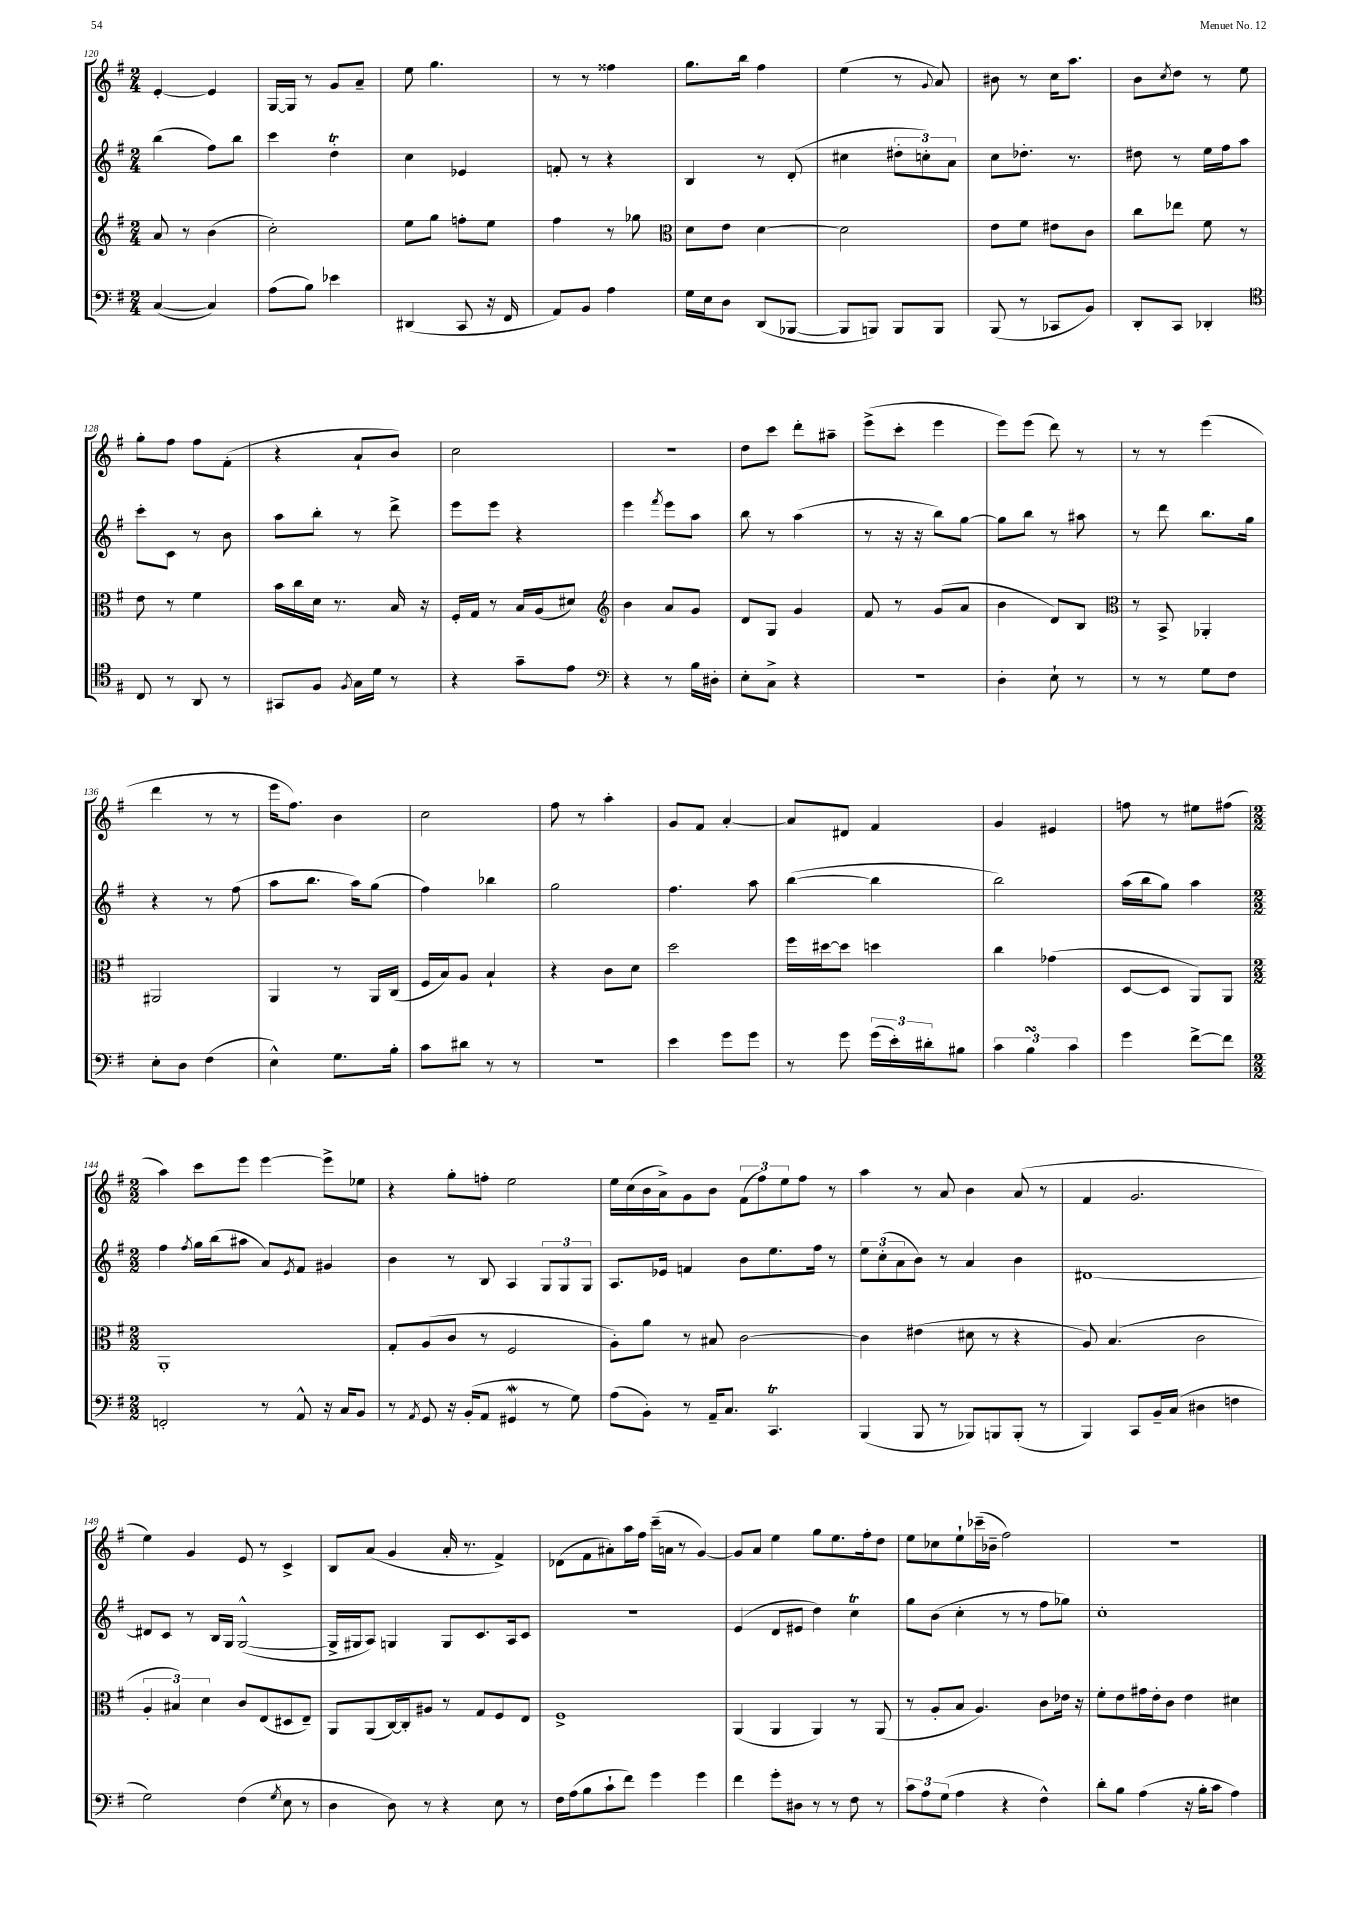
<<
\new StaffGroup <<
\new Staff = "s0" {
    \clef treble \key g \major \numericTimeSignature \time 2/4
    e'4~-. e'4 |
    g16~ g16 r8 g'8 a'8-- |
    e''8 g''4. |
    r8 r8 fisis''4 |
    g''8. b''16 fis''4 |
    e''4( r8 \appoggiatura { g'8 } a'8) |
    bis'8 r8 c''16 a''8. |
    b'8 \acciaccatura { c''8 } d''8 r8 e''8 |
    g''8-. fis''8 fis''8 fis'8-.( |
    r4 a'8-! b'8) |
    c''2 |
    r2 |
    d''8 c'''8 d'''8-. ais''8-- |
    e'''8->( c'''8-. e'''4 |
    e'''8) e'''8( d'''8) r8 |
    r8 r8 e'''4( |
    d'''4 r8 r8 |
    e'''16 fis''8.) b'4 |
    c''2 |
    fis''8 r8 a''4-. |
    g'8 fis'8 a'4~-. |
    a'8 dis'8 fis'4 |
    g'4 eis'4 |
    f''8 r8 eis''8 fis''8( |
    \numericTimeSignature \time 2/2 a''4) c'''8 e'''8 e'''4~ e'''8-> ees''8 |
    r4 g''8-. f''8-. e''2 |
    e''16 c''16( b'16 a'16->) g'8 b'8 \tuplet 3/2 { fis'8( fis''8) e''8 } fis''8 r8 |
    a''4 r8 a'8 b'4 a'8( r8 |
    fis'4 g'2. |
    e''4) g'4 e'8 r8 c'4-> |
    b8 a'8( g'4 a'16-. r8. fis'4->) |
    des'8( fis'8 ais'8-.) a''16 fis''16 c'''16--( a'16 r8 g'4~) |
    g'8 a'8 e''4 g''8 e''8. fis''16-. d''8 |
    e''8 ces''8 e''8-! ces'''16--( bes'16-- fis''2) |
    R1 \bar "|." |
}
\new Staff = "s1" {
    \clef treble \key g \major \numericTimeSignature \time 2/4
    b''4( fis''8) b''8 |
    c'''4 d''4-.\trill |
    c''4 ees'4 |
    f'8-. r8 r4 |
    b4 r8 d'8-.( |
    cis''4 \tuplet 3/2 { dis''8-. c''8-.) a'8 } |
    c''8 des''8.-. r8. |
    dis''8 r8 e''16 fis''16 a''8 |
    c'''8-. c'8 r8 b'8 |
    a''8 b''8-. r8 d'''8-> |
    e'''8 e'''8 r4 |
    e'''4 \acciaccatura { fis'''8 } e'''8 a''8 |
    b''8 r8 a''4( |
    r8 r16 r16 b''8) g''8~ |
    g''8 b''8 r8 ais''8 |
    r8 d'''8 b''8. g''16 |
    r4 r8 fis''8( |
    a''8 b''8. a''16) g''8( |
    fis''4) bes''4 |
    g''2 |
    fis''4. a''8 |
    b''4~( b''4 |
    b''2) |
    a''16( b''16 g''8) a''4 |
    \numericTimeSignature \time 2/2 fis''4 \acciaccatura { fis''8 } g''16 b''16( ais''8 a'8) \acciaccatura { e'8 } fis'8 gis'4 |
    b'4 r8 b8 a4 \tuplet 3/2 { g8 g8 g8 } |
    a8. ees'16 f'4 b'8 e''8. fis''16 r8 |
    \tuplet 3/2 { e''8 c''8-.( a'8 } b'8) r8 a'4 b'4 |
    dis'1~ |
    dis'8 c'8 r8 b16 g16 g2~-^( |
    g16-> gis16 a8) g4 g8 c'8. a16 c'8 |
    r1 |
    e'4( d'8 eis'8 d''4) c''4\trill |
    g''8 b'8( c''4-. r8 r8 fis''8 ges''8) |
    c''1-. \bar "|." |
}
\new Staff = "s2" {
    \clef treble \key g \major \numericTimeSignature \time 2/4
    a'8 r8 b'4( |
    c''2-.) |
    e''8 g''8 f''8-. e''8 |
    fis''4 r8 ges''8 |
    \clef alto d'8 e'8 d'4~ |
    d'2 |
    e'8 fis'8 eis'8 c'8 |
    c''8 ees''8 fis'8 r8 |
    e'8 r8 fis'4 |
    b'16 c''16 d'16 r8. b16 r16 |
    fis16-. g16 r8 b16 a16( dis'8) |
    \clef treble b'4 a'8 g'8 |
    d'8 g8 g'4 |
    fis'8 r8 g'8( a'8 |
    b'4 d'8) b8 |
    \clef alto r8 b,8-> aes,4-. |
    ais,2 |
    a,4 r8 a,16 c16( |
    fis16 b16) a8 b4-! |
    r4 c'8 d'8 |
    d''2 |
    fis''16 dis''16~ dis''8 d''4 |
    c''4 ges'4( |
    d8~ d8 a,8) a,8 |
    \numericTimeSignature \time 2/2 a,1-. |
    g8-. a8( c'8 r8 fis2 |
    a8-.) a'8 r8 bis8 c'2~ |
    c'4 eis'4( dis'8 r8 r4 |
    a8) b4.( c'2 |
    \tuplet 3/2 { a4-. bis4) d'4 } c'8 e8( dis8 e8--) |
    a,8 a,8( c16~) c16-. ais8 r8 g8 fis8 e8 |
    fis1-> |
    a,4( a,4 a,4) r8 a,8( |
    r8 a8-. b8 a4.) c'8 ees'16 r16 |
    fis'8-. e'8 gis'16 e'16-. c'8 e'4 dis'4 \bar "|." |
}
\new Staff = "s3" {
    \clef bass \key g \major \numericTimeSignature \time 2/4
    c4~( c4) |
    a8( b8) ees'4 |
    dis,4( c,8 r16 fis,16 |
    a,8) b,8 a4 |
    g16 e16 d8 d,8( bes,,8~ |
    bes,,8 b,,8) b,,8 b,,8 |
    b,,8( r8 ces,8 b,8) |
    d,8-. c,8 des,4-. |
    \clef tenor c8 r8 a,8 r8 |
    gis,8 fis8 \acciaccatura { fis8 } g16 d'16 r8 |
    r4 g'8-- e'8 |
    \clef bass r4 r8 b16 dis16-. |
    e8-. c8-> r4 |
    R2 |
    d4-. e8-! r8 |
    r8 r8 g8 fis8 |
    e8-. d8 fis4( |
    e4-^) g8. b16-. |
    c'8 dis'8 r8 r8 |
    R2 |
    e'4 g'8 g'8 |
    r8 g'8 \tuplet 3/2 { g'16( e'16-.) dis'16-. } bis8 |
    \tuplet 3/2 { c'4 b4\turn c'4 } |
    g'4 fis'8~-> fis'8 |
    \numericTimeSignature \time 2/2 f,2-. r8 a,8-^ r16 c16 b,8 |
    r8 \acciaccatura { a,8 } g,8 r16 b,16-.( a,8 gis,4\mordent r8 g8) |
    a8( b,8-.) r8 a,16-- c8. c,4.\trill |
    b,,4( b,,8 r8 bes,,8) b,,8 b,,8-.( r8 |
    b,,4) c,8 b,16-- c16( dis4 f4 |
    g2) fis4( \acciaccatura { g8 } e8 r8 |
    d4 d8) r8 r4 e8 r8 |
    fis16 a16( b8 c'8-! fis'8) g'4 g'4 |
    fis'4 g'8-. dis8 r8 r8 fis8 r8 |
    \tuplet 3/2 { c'8 a8 g8( } a4 r4 fis4-^) |
    d'8-. b8 a4( r16 b16-. c'8 a4) \bar "|." |
}
>>
>>
\layout { \context { \Score currentBarNumber = #120 } }
